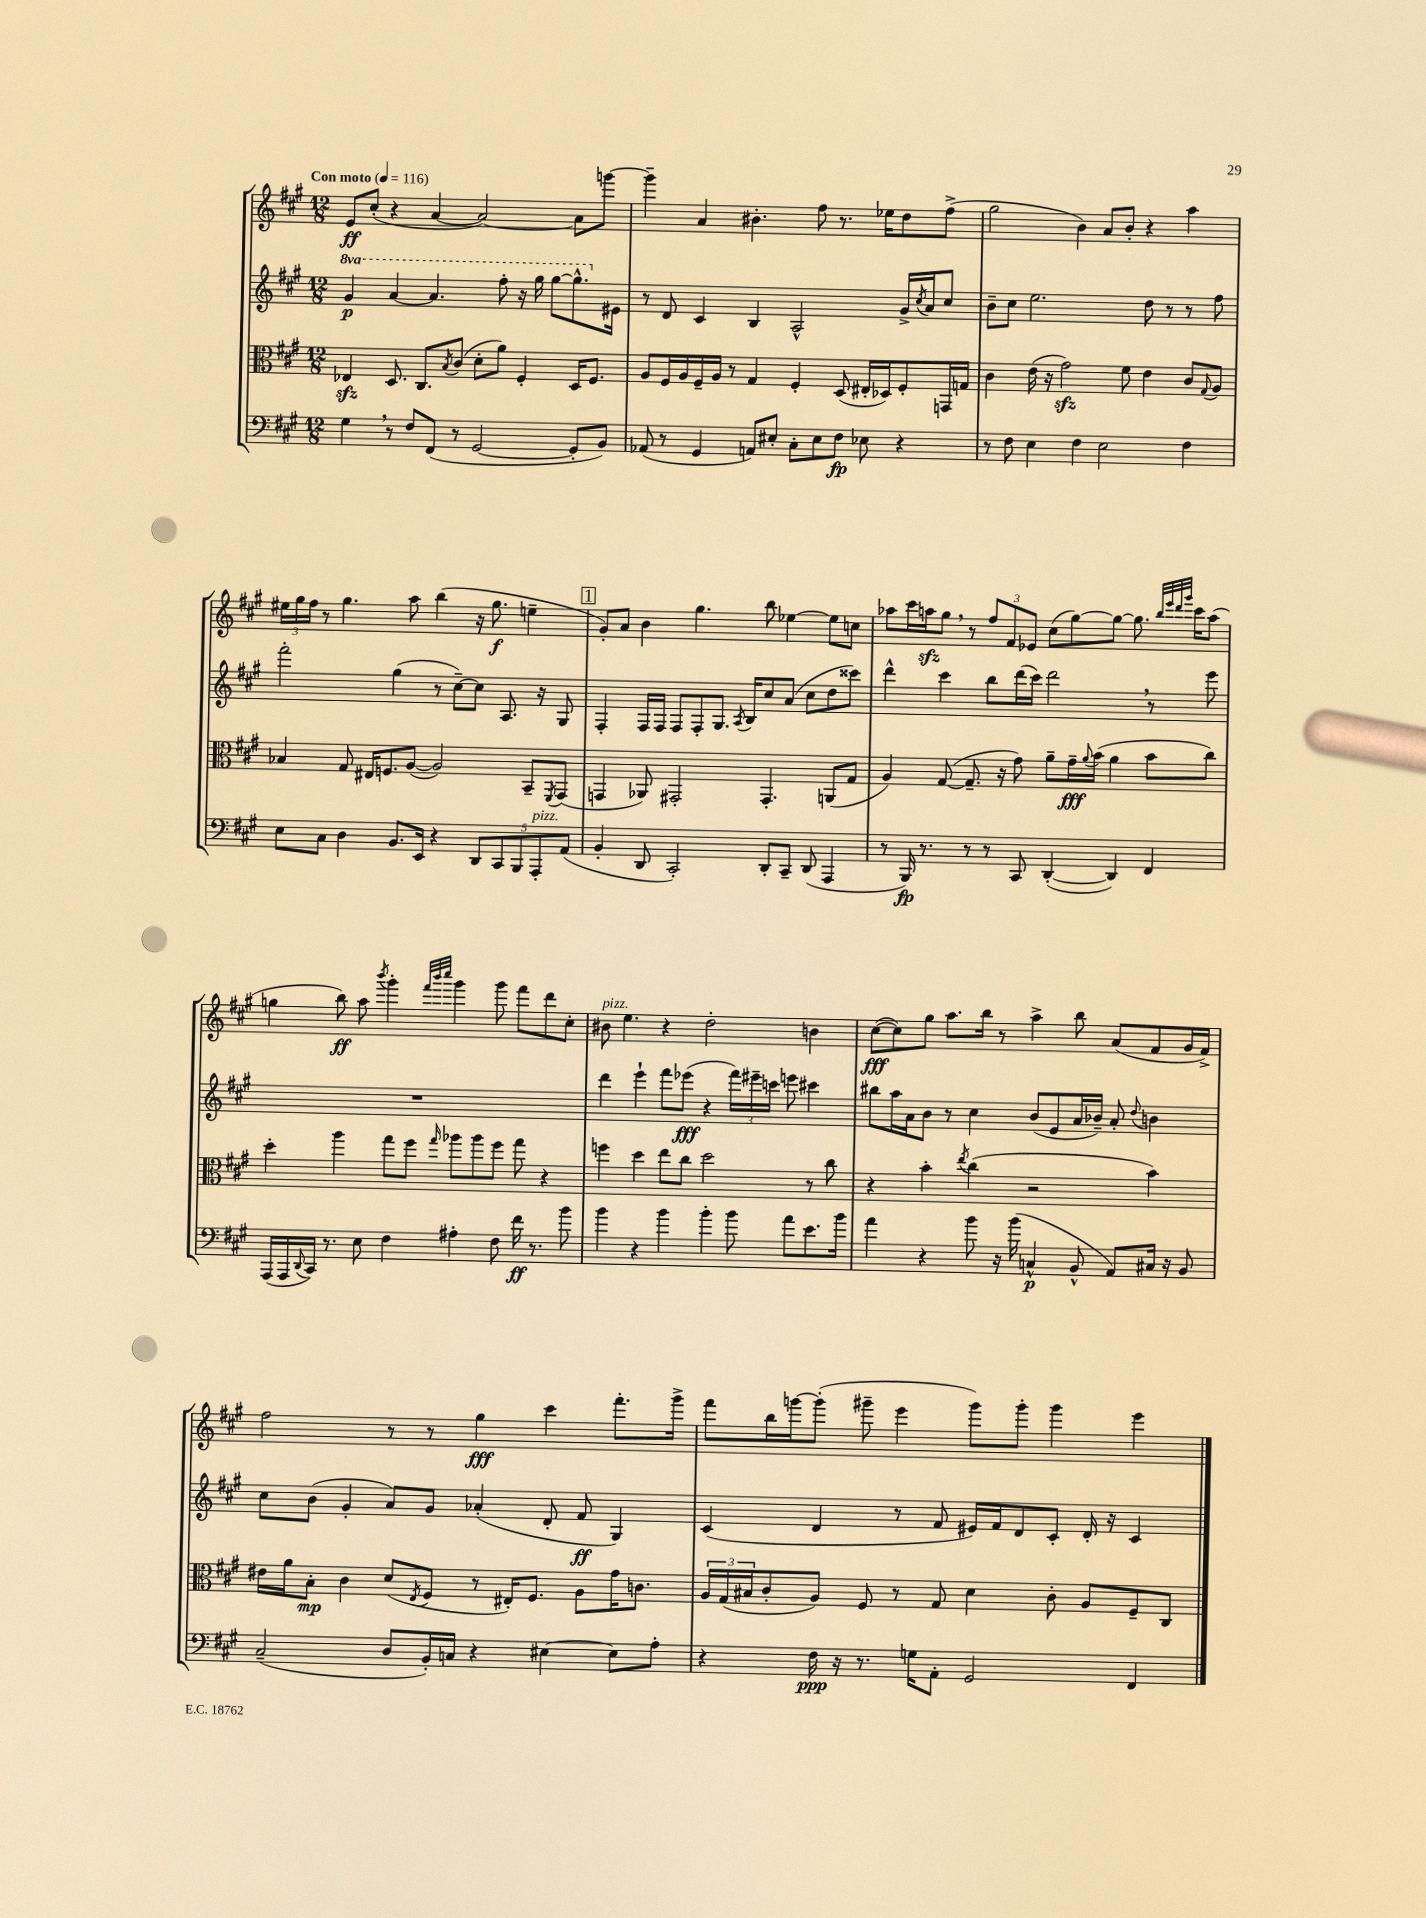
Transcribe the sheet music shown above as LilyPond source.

<<
\new StaffGroup <<
\new Staff = "s0" {
    \clef treble \key a \major \numericTimeSignature \time 12/8 \tempo "Con moto" 4 = 116
    e'8\ff cis''8-.( r4 a'4~ a'2~) a'8 g'''8~ |
    g'''4-- a'4 bis'4.-. fis''8 r8. ees''16 d''8 fis''8->( |
    gis''2 b'4) a'8 b'8-. r4 a''4 |
    \tuplet 3/2 { eis''16 gis''16 fis''16 } r8 gis''4. a''8 b''4( r16 gis''8.\f e''4-- |
    \mark \markup { \box "1" } gis'8-.) a'8 b'4 gis''4. b''8 ees''4~ ees''8 c''8 |
    aes''8 cis'''16 a''16\sfz gis''8 \breathe r8 \tuplet 3/2 { fis''8 fis'8 ees'8 } cis''8( gis''8~) gis''8~ gis''8. \grace { b''32 e'''32 d'''32 gis'''32 } cis'''16 a''8( |
    g''4 b''8\ff) a''8 \acciaccatura { b'''8 } gis'''4-. \grace { fis'''32 b'''32 cis''''32 } gis'''4 gis'''8 fis'''8 d'''8 cis''8-. |
    bis'8^\markup { \italic "pizz." } e''4. r4 d''2-. b'4 |
    cis''8~\fff( cis''8) gis''8 a''8. b''16 r8 a''4-> b''8 a'8( fis'8 gis'16 fis'16->) |
    fis''2 r8 r8 gis''4\fff cis'''4 fis'''8.-. gis'''16-> |
    fis'''8 b''16 g'''16~ g'''8-.( gis'''8-- e'''4 gis'''8) gis'''8-. gis'''4 e'''4 \bar "|." |
}
\new Staff = "s1" {
    \clef treble \key a \major \numericTimeSignature \time 12/8 \set Staff.ottavationMarkups = #ottavation-simple-ordinals
    \ottava #1 gis''4\p a''4~ a''4. fis'''8-. r16 gis'''16 gis'''8~ gis'''8.-^ \ottava #0 eis'16 |
    r8 d'8 cis'4 b4 a2-^ gis'16-> \acciaccatura { cis''8 } a'16 cis''8 |
    b'8-- cis''8 e''2. d''8 r8 r8 fis''8 |
    fis'''2-. gis''4( r8 cis''8~--) cis''8 a8. r16 gis8 |
    \mark \markup { \box "1" } fis4-. fis16 fis16 fis8 fis8-. gis8. \acciaccatura { a8 } b16 cis''8 a'8( cis''8 d''8 cisis'''8) |
    d'''4-^ cis'''4 b''8 d'''16( cis'''16) d'''2 \breathe r8 e'''8 |
    R1. |
    d'''4 e'''4-! fis'''8 ees'''8\fff( r4 \tuplet 3/2 { fis'''16) eis'''16-- c'''16 } e'''8 cis'''4 |
    bis''8 a''16 a'16 b'8 r8 cis''4 b'8( e'8 a'16 bes'16--) a'8-. \appoggiatura { d''8 } b'4 |
    cis''8 b'8( gis'4-. a'8) gis'8 aes'4-.( d'8-. fis'8\ff gis4) |
    cis'4( d'4 r8 fis'8 eis'16) fis'16 d'8 cis'8-. d'16-. r16 cis'4 \bar "|." |
}
\new Staff = "s2" {
    \clef alto \key a \major \numericTimeSignature \time 12/8
    ees4\sfz d8. cis8. \acciaccatura { b8 } cis'8( d'8-. a'8) fis4-. d16 fis8. |
    a8 fis16 a16 fis16-- a16 r8 gis4 fis4-. d8( eis16-. des16) fis8-. g,16 g16 |
    cis'4 e'16( r16 gis'2\sfz) fis'8 e'4 cis'8 \appoggiatura { gis8 } a8 |
    bes4 gis8 eis16 f8. a8~( a2) b,8-- \acciaccatura { fis,8 } gis,8( |
    \mark \markup { \box "1" } g,4 aes,8) gis,2-. gis,4.-. a,8( gis8 |
    a4) gis8~( gis8.-- r16 gis'8) a'8-- gis'16--\fff \appoggiatura { a'8 } b'16( a'4 b'8 cis''8) |
    d''4-. a''4 gis''8 fis''8 \grace { gis''16 } aes''8 aes''8 fis''8 gis''8 r4 |
    f''4 d''4 e''8 cis''8 d''2 r8 cis''8 |
    r4 b'4-. \acciaccatura { e''8 } cis''4( r2 b'4) |
    eis'16 a'16 b8-.\mp cis'4 d'8( \acciaccatura { e8 } fis8 r8 eis16-.) fis8. a8 gis'16 c'8. |
    \tuplet 3/2 { a16 gis16( bis16 } cis'8-. a8) fis8 r8 gis8 d'4 cis'8-. a8 fis8-- cis8 \bar "|." |
}
\new Staff = "s3" {
    \clef bass \key a \major \numericTimeSignature \time 12/8
    gis4 \breathe r8 fis8 fis,8( r8 gis,2~ gis,8-. b,8) |
    aes,8( r8 gis,4 a,8) eis8-. cis8-. eis8 fis8\fp ees8 r4 |
    r8 fis8 e4 fis4 e2 fis4 |
    e8 cis8 d4 b,8. e,16 r4 \tuplet 5/4 { d,8 cis,8 b,,8 a,,8-.^\markup { \italic "pizz." } a,8( } |
    \mark \markup { \box "1" } b,4-. d,8 cis,2-.) d,8-. cis,8-- d,8( a,,4 |
    r8 b,,16\fp) r8. r8 r8 cis,8 d,4~-.( d,4) fis,4 |
    a,,16( a,,16 \appoggiatura { d,8 } cis,16) r8. e8 fis4 ais4-. fis8 fis'16\ff r8. b'8 |
    b'4 r4 b'4 b'4-. b'8 a'8 e'8. b'16 |
    a'4 r4 b'8 r16 b'16( c4-^\p b,8-^ a,8) cis16 r16 b,8 |
    cis2--( d8 b,16-.) c16 r4 eis4~ eis8 a8-. |
    r4 fis16\ppp r16 r8. g16 a,8-. gis,2 fis,4 \bar "|." |
}
>>
>>
\layout { \context { \Score \remove "Bar_number_engraver" } }
